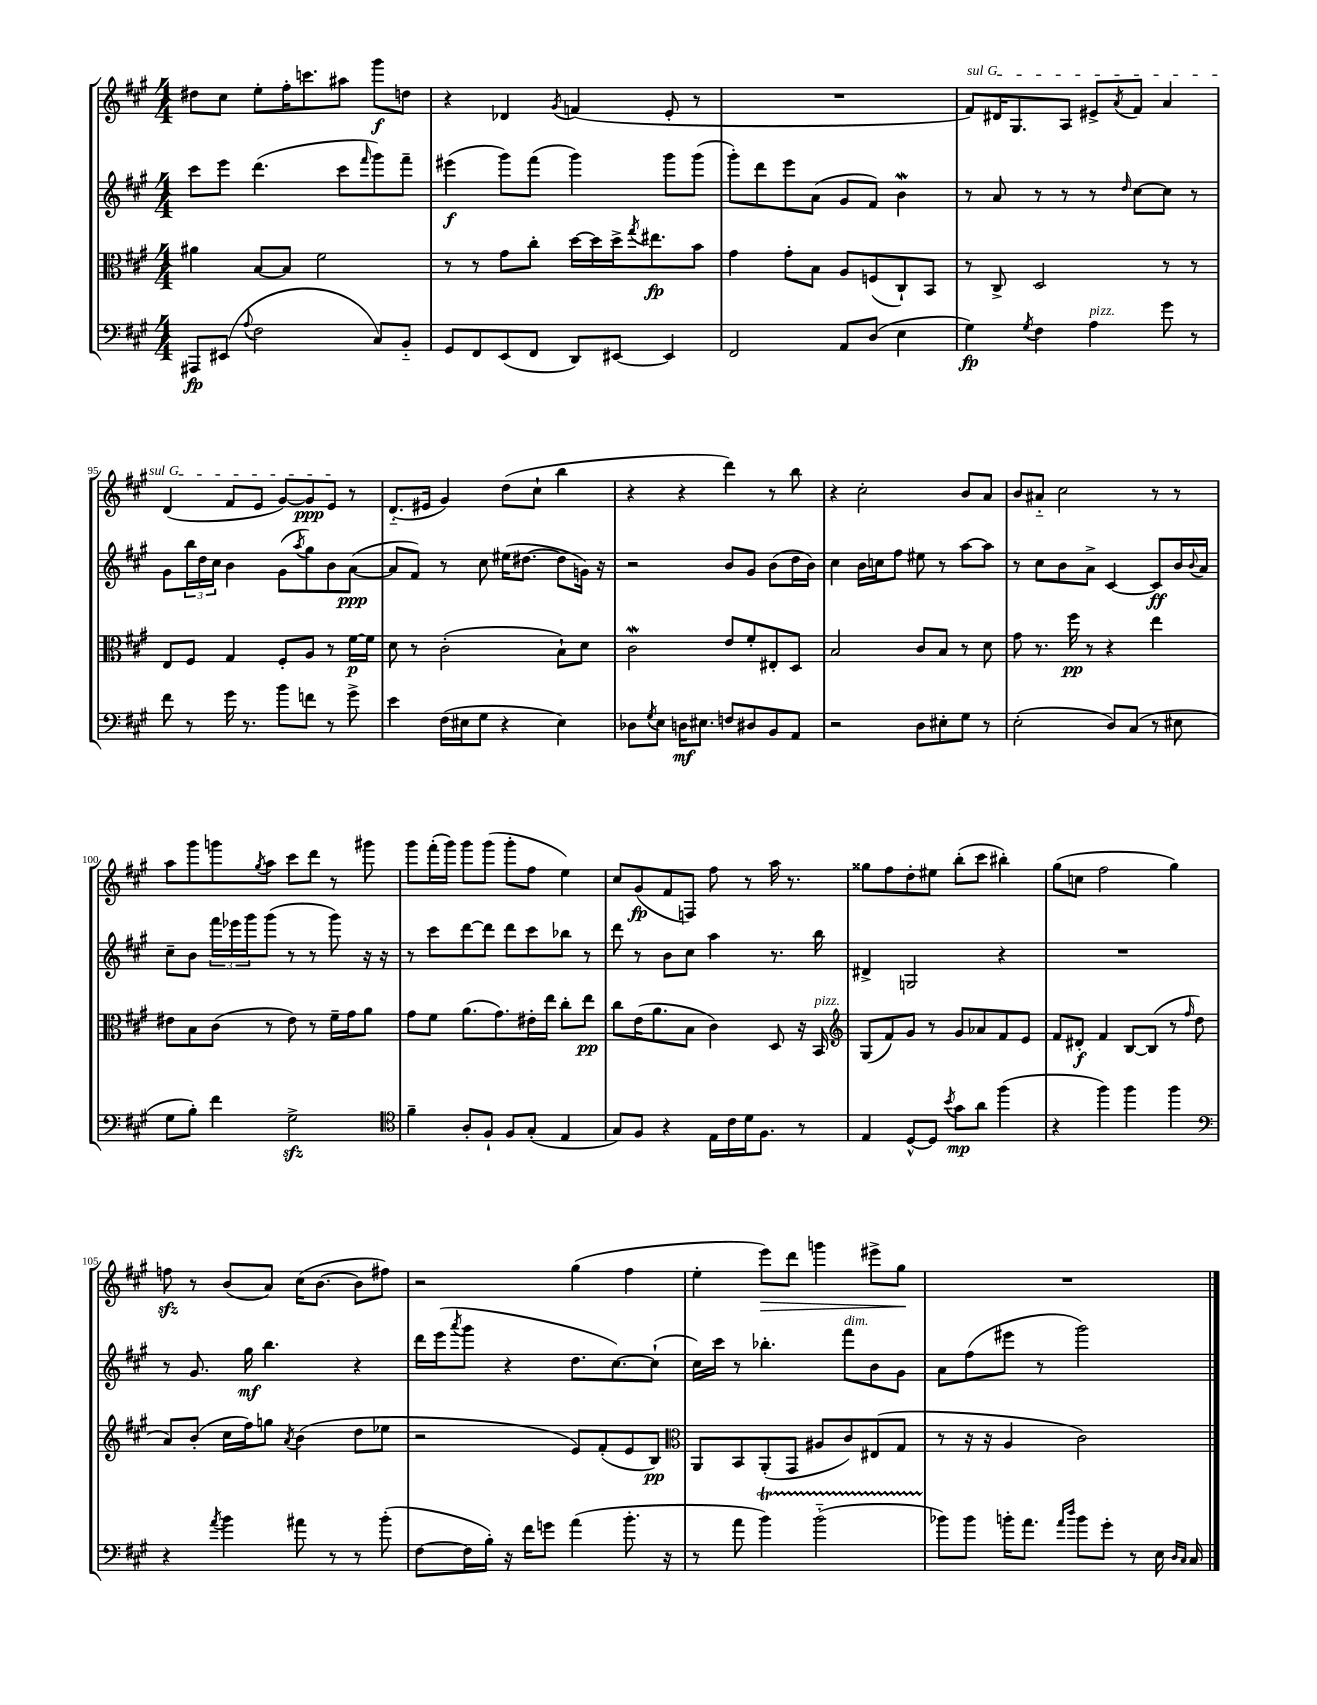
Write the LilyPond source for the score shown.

<<
\new StaffGroup <<
\new Staff = "s0" {
    \clef treble \key a \major \numericTimeSignature \time 4/4
    dis''8 cis''8 e''8-. fis''16-. c'''8. ais''8 gis'''8\f d''8 |
    r4 des'4 \acciaccatura { gis'8 } f'4( e'8-. r8 |
    R1 |
    \once \override TextSpanner.bound-details.left.text = \markup { \italic "sul G" } fis'8\startTextSpan) dis'16 gis8. a8 eis'8-> \acciaccatura { a'8 } fis'8 a'4 |
    d'4( fis'8 e'8 gis'8~) gis'8\ppp e'8\stopTextSpan r8 |
    d'8.-_( eis'16 gis'4) d''8( cis''8-! b''4 |
    r4 r4 d'''4) r8 b''8 |
    r4 cis''2-. b'8 a'8 |
    b'8 ais'8-_ cis''2 r8 r8 |
    a''8 gis'''8 g'''8 \acciaccatura { gis''8 } a''8 cis'''8 d'''8 r8 gis'''8 |
    gis'''8 fis'''16-.( gis'''16) gis'''8 gis'''8( gis'''8-. fis''8 e''4) |
    cis''8 gis'8\fp( fis'8 f8) fis''8 r8 a''16 r8. |
    gisis''8 fis''8 d''8-. eis''8 b''8-.( cis'''8 bis''4-.) |
    gis''8( c''8 fis''2 gis''4) |
    f''8\sfz r8 b'8( a'8) cis''16( b'8.~ b'8 fis''8) |
    r2 gis''4( fis''4 |
    e''4-. e'''8\>) d'''8 g'''4 eis'''8-> gis''8\! |
    R1 \bar "|." |
}
\new Staff = "s1" {
    \clef treble \key a \major \numericTimeSignature \time 4/4
    cis'''8 e'''8 d'''4.( cis'''8 \grace { fis'''16 } gis'''8) fis'''8-- |
    eis'''4\f( gis'''8) fis'''8( gis'''4) gis'''8 gis'''8( |
    gis'''8-.) d'''8 e'''8 a'8( gis'8 fis'8) b'4\mordent |
    r8 a'8 r8 r8 r8 \grace { d''16 } cis''8~ cis''8 r8 |
    gis'8 \tuplet 3/2 { b''16 d''16 cis''16 } b'4 gis'8( \acciaccatura { a''8 } gis''8) b'8 a'8~\ppp( |
    a'8 fis'8) r8 cis''8 eis''16( dis''8.~ dis''8 g'16) r16 |
    r2 b'8 gis'8 b'8( d''16 b'16) |
    cis''4 b'16 c''16 fis''8 eis''8 r8 a''8~ a''8 |
    r8 cis''8 b'8 a'8-> cis'4~ cis'8\ff b'16 \appoggiatura { b'8 } a'16 |
    cis''8-- b'8 \tuplet 3/2 { fis'''16 ees'''16 gis'''16 } gis'''8( r8 r8 gis'''8) r16 r16 |
    r8 cis'''8 d'''8~ d'''8 d'''8 cis'''8 bes''8 r8 |
    d'''8 r8 b'8 cis''8 a''4 r8. b''16 |
    dis'4-> g2 r4 |
    R1 |
    r8 gis'8. gis''16\mf b''4. r4 |
    d'''16 e'''16( \acciaccatura { a'''8 } gis'''8 r4 d''8. cis''8.~) cis''8-!( |
    cis''16) cis'''16 r8 bes''4.-. fis'''8^\markup { \italic "dim." } b'8 gis'8 |
    a'8 fis''8( eis'''8 r8 gis'''2) \bar "|." |
}
\new Staff = "s2" {
    \clef alto \key a \major \numericTimeSignature \time 4/4
    ais'4 b8~ b8 fis'2 |
    r8 r8 gis'8 cis''8-. d''16~ d''16 d''16-> \acciaccatura { gis''8 } eis''8.\fp b'8 |
    gis'4 gis'8-. b8 a8 f8( cis8-!) b,8 |
    r8 cis8-> d2 r8 r8 |
    e8 fis8 gis4 fis8-. a8 r8 fis'16~\p fis'16 |
    d'8 r8 cis'2-.( b8-!) d'8 |
    cis'2\mordent e'8 fis'8-. eis8-. d8 |
    b2 cis'8 b8 r8 d'8 |
    gis'8 r8. fis''16\pp r8 r4 e''4 |
    eis'8 b8 cis'8( r8 eis'8) r8 fis'16-- gis'16 a'8 |
    gis'8 fis'8 a'8.( gis'8.) eis'16-. e''16 cis''8-. e''8\pp |
    cis''8 e'16( a'8. b8 cis'4) d8 r16 b,16^\markup { \italic "pizz." } |
    \clef treble gis8( fis'8) gis'8 r8 gis'8 aes'8 fis'8 e'8 |
    fis'8 dis'8-.\f fis'4 b8~ b8( r8 \grace { fis''16 } d''8 |
    a'8) b'8-.( cis''16 fis''16) g''8 \acciaccatura { a'8 } b'4( d''8 ees''8 |
    r2 e'8) fis'8-.( e'8 b8\pp) |
    \clef alto a,8 b,8 a,8-.( gis,8 ais8 cis'8) eis8( gis8 |
    r8 r16 r16 a4 cis'2) \bar "|." |
}
\new Staff = "s3" {
    \clef bass \key a \major \numericTimeSignature \time 4/4
    ais,,8\fp eis,8( \appoggiatura { a8 } fis2 cis8) b,8-_ |
    gis,8 fis,8 e,8( fis,8 d,8) eis,8~ eis,4 |
    fis,2 a,8 d8( e4 |
    gis4\fp) \acciaccatura { gis8 } fis4 a4^\markup { \italic "pizz." } gis'8 r8 |
    fis'8 r8 gis'16 r8. b'8 f'8 r8 gis'8-> |
    e'4 fis16( eis16 gis8 r4 eis4) |
    des8 \acciaccatura { gis8 } e8 d16\mf eis8. f8 dis8 b,8 a,8 |
    r2 d8 eis8-. gis8 r8 |
    e2-.( d8) cis8( r8 eis8 |
    gis8 b8-.) fis'4 gis2->\sfz |
    \clef tenor fis'4-- a8-. fis8-! fis8 gis8-.( e4 |
    gis8) fis8 r4 e16 cis'16 d'16 fis8. r8 |
    e4 d8~-^ d8 \acciaccatura { b'8 } gis'8\mp a'8 fis''4( |
    r4 fis''4) fis''4 fis''4 |
    \clef bass r4 \acciaccatura { a'8 } b'4 ais'8 r8 r8 b'8-.( |
    fis8~ fis16 b16-.) r16 fis'16 g'8 a'4( b'8.-. r16 |
    r8 a'8 b'4\startTrillSpan) b'2-_( |
    bes'8\stopTrillSpan) bes'8 b'16-. a'8. \grace { a'16 d''16 } b'8 gis'8-. r8 e16 \grace { d16 cis16 } cis16 \bar "|." |
}
>>
>>
\layout { \context { \Score currentBarNumber = #91 \override BarNumber.break-visibility = ##(#f #t #t) barNumberVisibility = #(every-nth-bar-number-visible 5) } }
